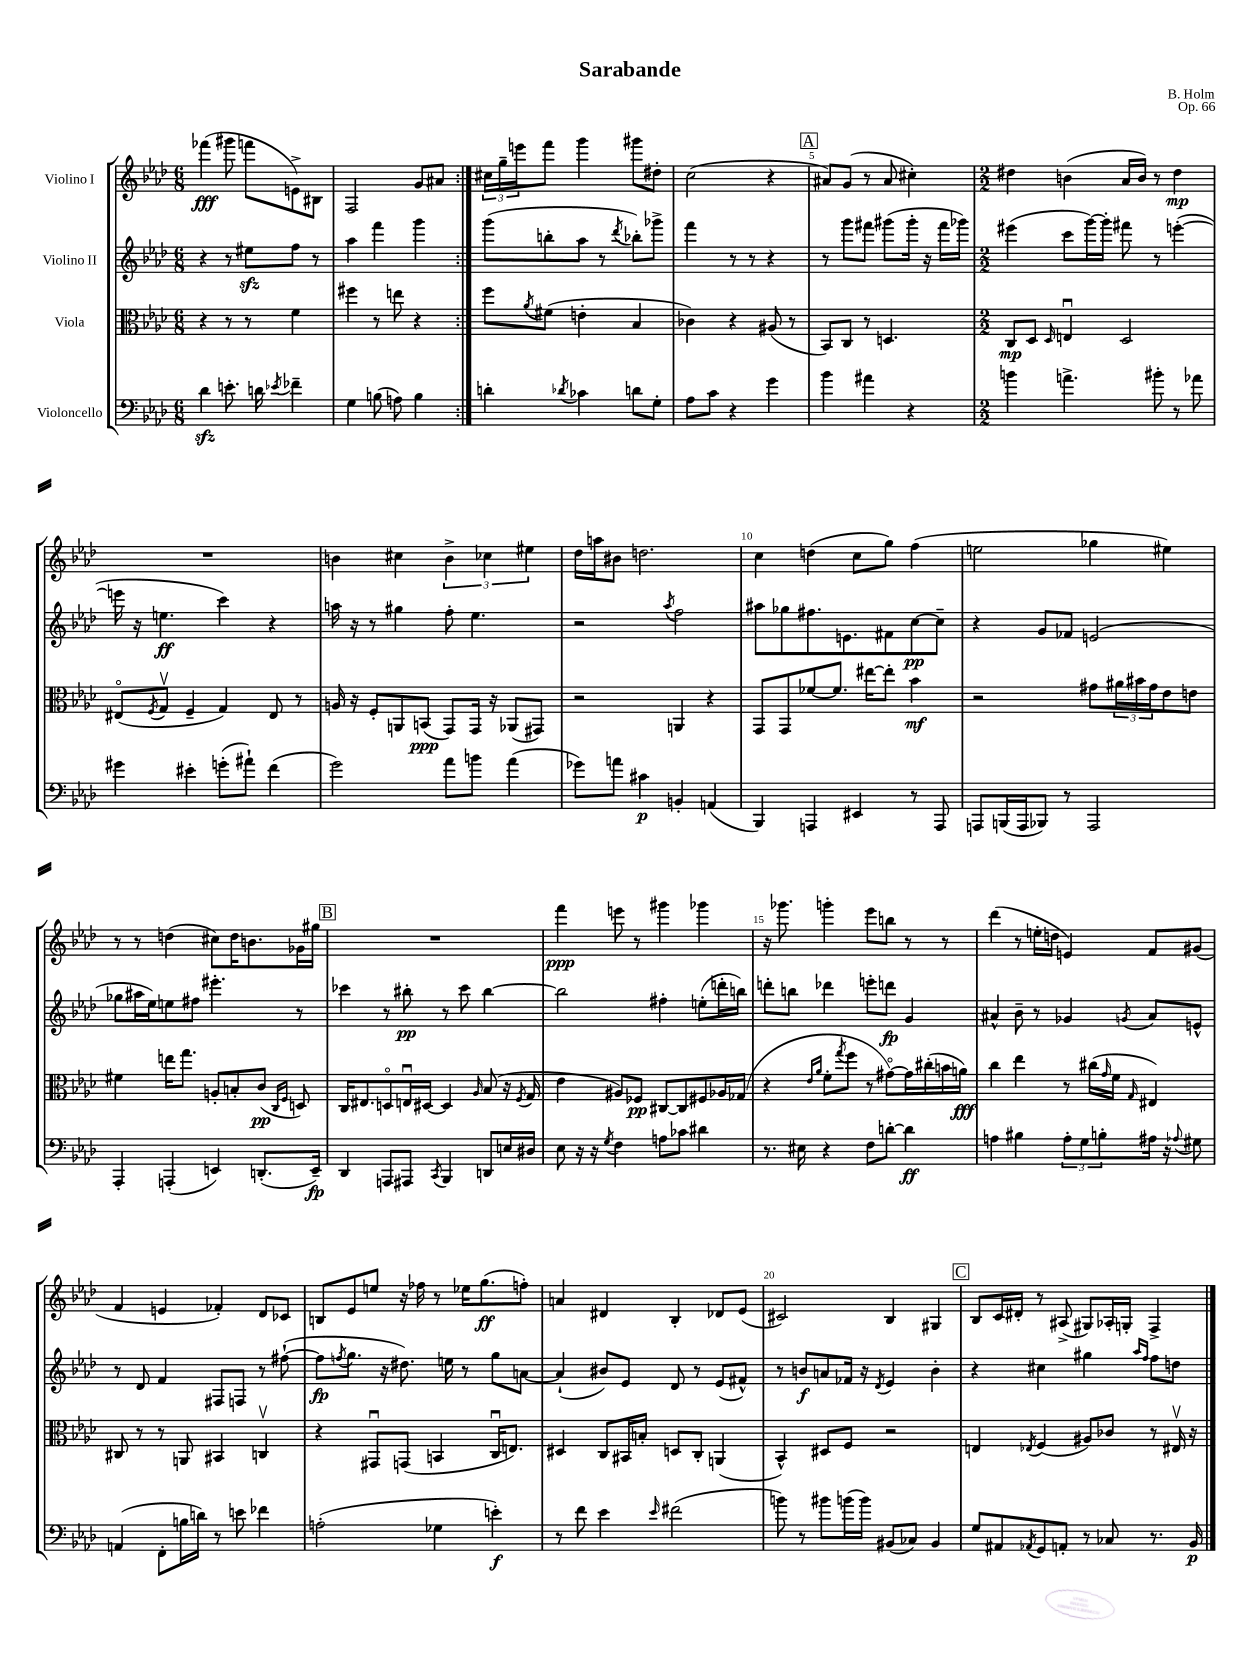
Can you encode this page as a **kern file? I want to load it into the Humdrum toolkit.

**kern	**kern	**kern	**kern
*staff4	*staff3	*staff2	*staff1
*clefF4	*clefC3	*clefG2	*clefG2
*k[b-e-a-d-]	*k[b-e-a-d-]	*k[b-e-a-d-]	*k[b-e-a-d-]
*M6/8	*M6/8	*M6/8	*M6/8
4d-\	4r	4r	(4fff-\
8.e'\	8r	8r	8ggg#\
.	8r	8ee#\L	8fff\L
16d\	.	.	.
8qe-/	.	.	.
4f-~\	4f\	8ff\J	8e^\)
.	.	8r	8B#\J
=	=	=	=
4G\	4ff#\	4aa-\	2F/
(8B\	8r	4fff\	.
8A\)	8ee\	.	.
4B\	4r	4ggg\	8g/L
.	.	.	8a#/J
=:|!	=:|!	=:|!	=:|!
4d'\	8ff\L	(8ggg\L	24cc#\LL
.	.	.	24gg~\
.	.	.	24eee\J
.	8qa-/	.	.
.	(8f#\J	8bb'\	8fff\J
8qd-/	.	.	.
4c-\	4e'\	8aa-\J	4ggg\
.	.	8r	.
.	.	8qddd-/	.
8d\L	4B-/	8bb-'\L)	8ggg#\L
8G'\J	.	8ggg-^\J	8dd#'\J
=	=	=	=
8A-\L	4c-\)	4fff\	(2cc\
8c\J	.	.	.
4r	4r	8r	.
.	.	8r	.
4g\	(8A#/	4r	4r
.	8r	.	.
=	=	=	=
4b-\	8BB-/L)	8r	8a#/L)
.	8C/J	8ggg\L	(8g/J
4a#\	8r	8fff#\J	8r
.	4.D/	(8ggg#\L	8a#/
4r	.	16ggg#'\Jk	4cc#'\)
.	.	16r	.
.	.	16fff#\LL	.
.	.	16ggg-\JJ)	.
=	=	=	=
*M2/2	*M2/2	*M2/2	*M2/2
4b\	8C/L	(4eee#\	4dd#\
.	8D-/J	.	.
.	16qqD-/	.	.
4.a^\	4Eu/	8ccc\L	(4b\
.	.	[16ggg\L)	.
.	.	16ggg'\]JJ	.
.	2D-/	8fff#\	16a-/LL
.	.	.	16b/JJ)
8b#'\	.	8r	8r
8r	.	([4eee'\	4dd#\
8a-\	.	.	.
=	=	=	=
4g#\	(8E#o/L	16eee\]	1r
.	.	16r	.
.	8qF/	.	.
.	8Gv/J	4.ee\	.
4e#'\	4F~/	.	.
(8g'\L	4G/)	4ccc\)	.
8a#`\J)	.	.	.
(4f\	8E#/	4r	.
.	8r	.	.
=	=	=	=
2g\)	16A/	16aa\	4b\
.	16r	16r	.
.	8F'/L	8r	.
.	8AA/	4gg#\	4cc#\
.	(8BB/J	.	.
8a-\L	8GG/L)	8ff'\	6b^\
8b\J	16GG/Jk	4.ee-\	.
.	.	.	6cc-\
.	16r	.	.
(4a-\	(8AA-/L	.	.
.	.	.	6ee#\
.	8GG#/J)	.	.
=	=	=	=
8g-\L)	2r	2r	16dd-\LL
.	.	.	16aa\J
8a\J	.	.	8b#\J
4c#\	.	.	2.dd\
.	.	8qaa-/	.
4BB'/	4AA/	2ff\	.
(4AA/	4r	.	.
=	=	=	=
4BBB-/)	8GG/L	8aa#\L	4cc\
.	8GG/	8gg-\	.
4AAA/	[8f-/	8.ff#\	(4dd\
.	8.f-/]J	.	.
.	.	8.e\	.
4EE#/	.	.	8cc\L
.	[16ee#\LK	.	.
.	8ee#'\]J	8f#\	8gg\J)
8r	4b-\	[8cc\	(4ff\
8AAA/	.	8cc~\]J	.
=	=	=	=
8AAA/L	2r	4r	2ee\
(16BBB/L	.	.	.
16AAA/J	.	.	.
8BBB-/J)	.	8g/L	.
8r	.	8f-/J	.
2AAA/	8g#\L	(2e/	4gg-\
.	24a#\L	.	.
.	24b#\	.	.
.	24g#\J	.	.
.	8e-\	.	4ee#\)
.	8e\J	.	.
=	=	=	=
4AAA-'/	4f#\	8gg-\L	8r
.	.	16aa#\L	8r
.	.	16ee-\J)	.
(4AAA'/	16ee\LK	8ee\	(4dd\
.	8.gg\J	.	.
.	.	8ff#\J	.
4EE/)	8A'/L	4.eee#'\	8cc#\L)
.	8B'/	.	16dd\K
.	.	.	8.b\
(8.DD'/L	(8c/J	.	.
.	16qqC/LL	.	.
.	16qqF/JJ	.	.
.	8D/)	8r	16g-\L
16EE~/Jk)	.	.	16gg#\JJ
=	=	=	=
4DD-/	16C/LK	4ccc-\	1r
.	8.E#/	.	.
8AAA/L	8Do/	8r	.
8AAA#/J	16Eu/L	8bb#'\	.
.	[16D#/JJ	.	.
8qCC/	.	.	.
4BBB-/	4D#/]	8r	.
.	.	8ccc-\	.
.	16qqA-/	.	.
8DD/L	(8B-/	[4bb#\	.
16E/L	16r	.	.
.	8qF/	.	.
16D#/JJ	16G/	.	.
=	=	=	=
8E-\	4e-\	2bb#\]	4fff\
16r	.	.	.
16r	.	.	.
8qG/	.	.	.
4F\	8A#/L)	.	8eee\
.	8F-/J	.	8r
8A\L	[8C#/L	4ff#'\	4ggg#\
8c-\J	8C#/]	.	.
4d#\	8F#/	(8ee'\L	4ggg-\
.	16A-/L	16ddd'\L	.
.	(16G-/JJ	16bb\JJ)	.
=	=	=	=
8.r	4r	8ddd'\L	16r
.	.	.	8.ggg-\
.	.	8bb\J	.
16E#\	.	.	.
.	16qqe-/LL	.	.
.	16qqa-/JJ	.	.
4r	8f'\L	4ddd-\	4ggg'\
.	8qgg/	.	.
.	8ff\J	.	.
8F\L	8r	8eee'\L	8eee-\L
[8d'\J	[8g#o\L)	8ddd\J	8bb\J
4d\]	16g#\]L	4g/	8r
.	(16cc#'\	.	.
.	16b\	.	8r
.	16a\JJ)	.	.
=	=	=	=
4A\	4cc\	4a#^^/	(4ddd-\
4B#\	4ee-\	8b-~\	8r
.	.	8r	16ee'\LL
.	.	.	16dd\JJ
12A'\L	8r	4g-/	4e/)
12G\	.	.	.
.	(16cc#\LL	.	.
12B'\	.	.	.
.	16qqg/	.	.
.	16f\JJ	.	.
.	16qqG/	8qg/	.
16A#\Jk	4E#/)	8a#/L	8f/L
16r	.	.	.
8qqA-/	.	.	.
8G#\	.	8e^^/J	(8g#/J
=	=	=	=
(4AA/	8C#/	8r	4f/
.	8r	8d-/	.
8FF'\L	8r	4f/	4e/
16B\L	8AA/	.	.
16d\JJ)	.	.	.
8r	4BB#/	8F#/L	4f-'/)
8e\	.	8F/J	.
4f-\	4Cv/	8r	8d-/L
.	.	([8ff#`\	8c-/J
=	=	=	=
(2A'\	4r	8ff#\]L	8B/L
.	.	8qff/	.
.	.	8.gg\J	8e-/
.	8GG#u/L	.	8ee/J
.	.	16r	.
.	(8GG/J	8.dd#\)	16r
.	.	.	16ff-\
4G-\	4BB/	.	8r
.	.	16ee\	.
.	.	8r	16ee-\LK
.	.	.	(8.gg\
4e'\)	16Cu/LK	8gg\L	.
.	8.E/J)	.	.
.	.	[8a\J	8ff'\J)
=	=	=	=
8r	4D#/	(4a`/]	4a/
8f\	.	.	.
4e-\	8C/L	8b#/L)	4d#/
.	16BB#/L	8e-/J	.
.	16B'/JJ	.	.
16qqe-/	.	.	.
(2f#\	8D/L	8d-/	4B-'/
.	8C'/J	8r	.
.	(4AA/	(8e-/L	8d-/L
.	.	8f#^^/J)	(8e-/J
=	=	=	=
8b\)	4BB-^^/)	8r	2c#/)
8r	.	8b/L	.
8b#\L	8D#/L	8a/	.
(16b\L	8F/J	16f-/Jk	.
16b\JJ)	.	16r	.
.	.	8qd-/	.
(8BB#/L	2r	4e-/	4B-/
8C-/J)	.	.	.
4BB#/	.	4b'\	4G#/
=	=	=	=
8G/L	4E/	4r	8B-/L
8AA#/	.	.	16c/L
.	.	.	16d#'/JJ
8qAA-/	8qE-/	.	.
8GG/	(4F/	4cc#\	8r
8AA'/J	.	.	(8A#^/
8r	8A#/L)	4gg#\	8G#/L)
8C-/	8c-/J	.	16A-'/L
.	.	.	16G'/JJ
.	.	16qqaa-/LL	.
.	.	16qqff/JJ	.
8.r	8r	8ff\L	4F^/
.	16E#v/	8dd\J	.
16BB-/	16r	.	.
==	==	==	==
*-	*-	*-	*-
